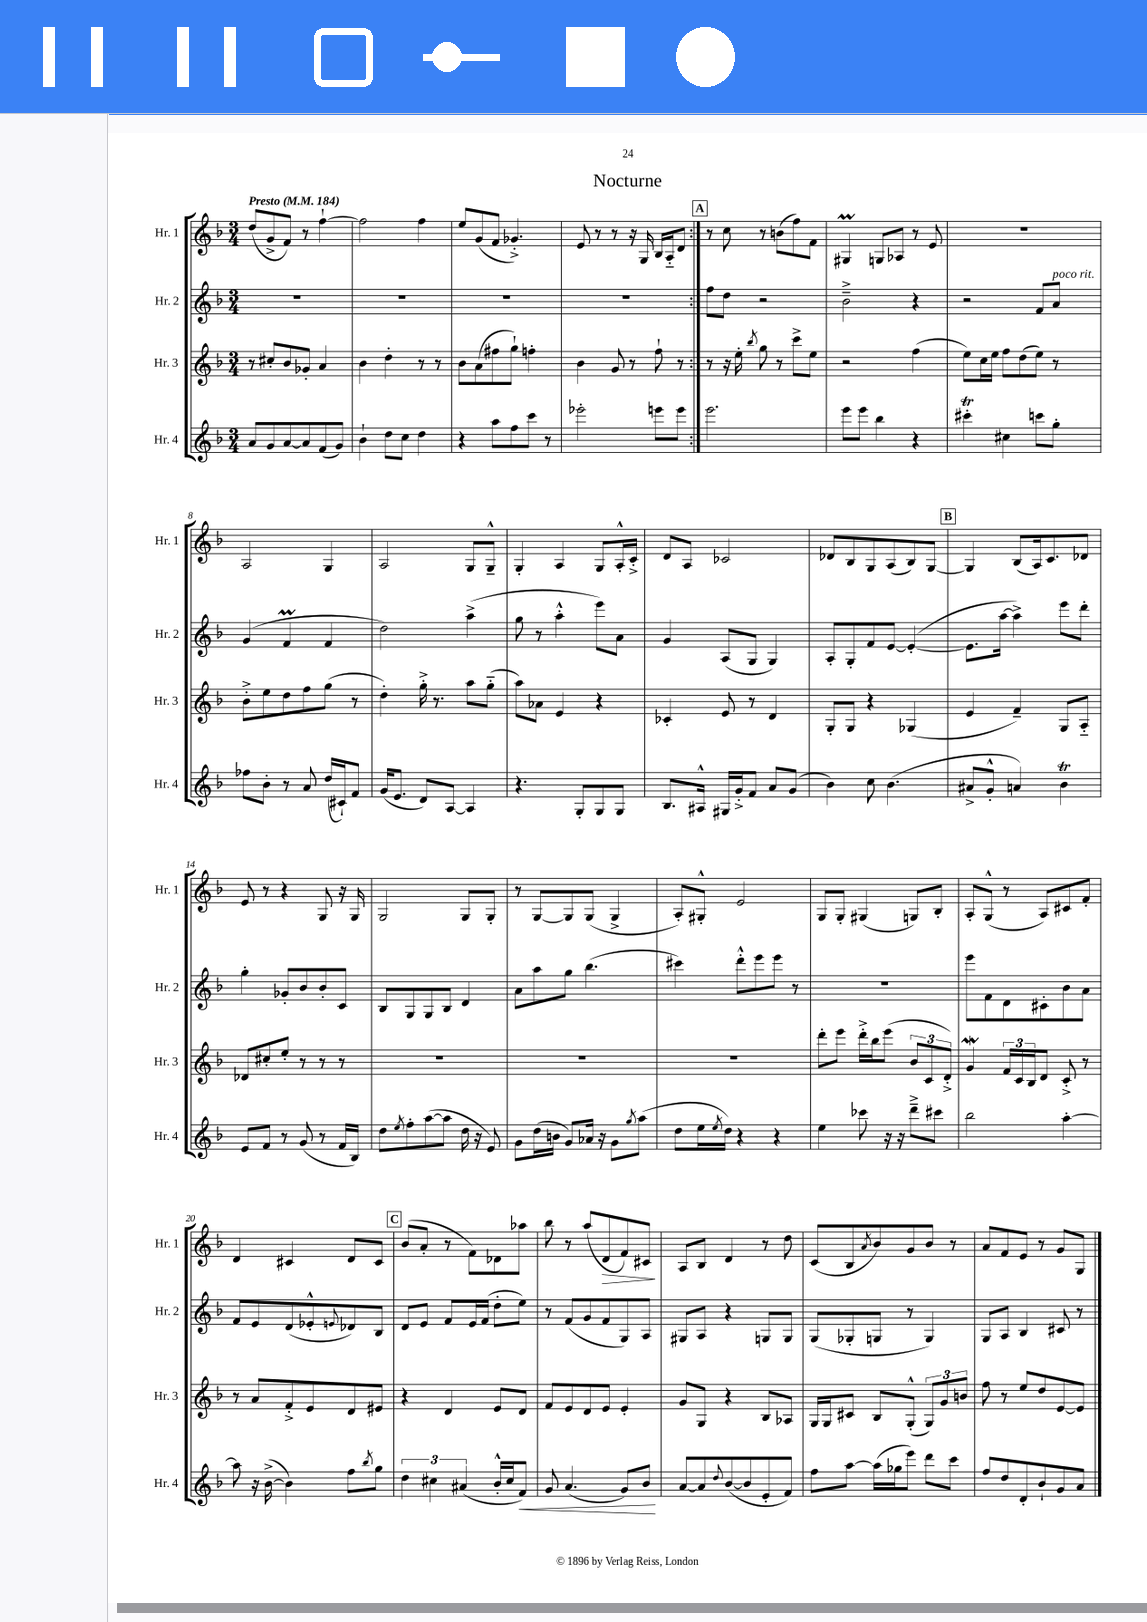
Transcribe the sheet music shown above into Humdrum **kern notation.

**kern	**dynam	**kern	**kern	**kern	**dynam
*part4	*part4	*part3	*part2	*part1	*part1
*staff4	*staff4	*staff3	*staff2	*staff1	*staff1
*I"Hr. 4	*	*I"Hr. 3	*I"Hr. 2	*I"Hr. 1	*
*I'Hr. 4	*	*I'Hr. 3	*I'Hr. 2	*I'Hr. 1	*
*clefG2	*	*clefG2	*clefG2	*clefG2	*
*k[b-]	*	*k[b-]	*k[b-]	*k[b-]	*
*M3/4	*	*M3/4	*M3/4	*M3/4	*
*MM184	*	*MM184	*MM184	*MM184	*
=1	=1	=1	=1	=1	=1
!	!	!	!	!LO:TX:a:B:t=Presto	!
8a/L	.	8r	2.r	(8dd/L	.
8g/	.	8cc#X'/L	.	8g^/	.
[8a/	.	8b-/	.	8f/J)	.
8a/]	.	8g-X'/J	.	8r	.
(8f/	.	4a/	.	[4ff`\	.
8g/J)	.	.	.	.	.
=2	=2	=2	=2	=2	=2
4b-`\	.	4b-\	2.r	2ff\]	.
8dd\L	.	4dd'\	.	.	.
8cc\J	.	.	.	.	.
4dd\	.	8r	.	4ff\	.
.	.	8r	.	.	.
=3	=3	=3	=3	=3	=3
4r	.	8b-\L	2.r	8ee/L	.
.	.	(8a\	.	(8g/	.
8aa\L	.	8ff#X\	.	8f/J	.
8ff\	.	8gg`\J)	.	4.g-X'^/)	.
8ccc\J	.	4ffn'\	.	.	.
8r	.	.	.	.	.
=4	=4	=4	=4	=4	=4
2eee-X'\	.	4b-\	2.r	8e/	.
.	.	.	.	8r	.
.	.	8g/	.	8r	.
.	.	8r	.	16r	.
.	.	.	.	16G/	.
8eeen\L	.	8ff`\	.	16B-/LL	.
.	.	.	.	16A/J	.
8eee\J	.	8r	.	8d/J	.
!!LO:REH:place=s1:t=A
=5:|!	=5:|!	=5:|!	=5:|!	=5:|!	=5:|!
2.eee\	.	8r	8ff\L	8r	.
.	.	16r	8dd\J	8cc\	.
.	.	16ee'\	.	.	.
.	.	8qbb-/	.	.	.
.	.	8gg\	2r	8r	.
.	.	8r	.	(8bn\L	.
.	.	8ccc^\L	.	8ff\)	.
.	.	8ee\J	.	8f\J	.
=6	=6	=6	=6	=6	=6
8eee\L	.	2r	2b-~^\	4G#Xm/	.
8eee\J	.	.	.	.	.
4bb-\	.	.	.	8Gn/L	.
.	.	.	.	8A-X/J	.
4r	.	(4ff\	4r	8r	.
.	.	.	.	8e/	.
=7	=7	=7	=7	=7	=7
4ccc#Xt'\	.	8ee\L)	2r	2.r	.
.	.	16cc\L	.	.	.
.	.	16ee\JJ	.	.	.
4cc#X\	.	8ff\L	.	.	.
.	.	(8dd\	.	.	.
8cccn\L	.	8ee\J)	8f/L	.	.
!	!	!	!LO:TX:a:i:t=poco rit.	!	!
8gg'\J	.	8r	8a/J	.	.
!!LO:LB:g=z
=8	=8	=8	=8	=8	=8
8ff-X\L	.	8b-'^\L	(4g/	2A/	.
8b-'\J	.	8ee\	.	.	.
8r	.	8dd\	4fM/	.	.
8a/	.	8ff\	.	.	.
(16dd/LL	.	(8gg\J	4f/	4G/	.
16c#X`/J)	.	.	.	.	.
8f/J	.	8r	.	.	.
=9	=9	=9	=9	=9	=9
(16g/KL	.	4dd'\)	2dd\)	2A/	.
8.e/J	.	.	.	.	.
8d/L)	.	16gg'^\	.	.	.
.	.	8.r	.	.	.
[8A/J	.	.	.	.	.
4A/]	.	8aa\L	(4aa^\	8G/L	.
.	.	(8gg\J	.	8G~^^/J	.
=10	=10	=10	=10	=10	=10
4.r	.	8aa\L)	8gg\	4G'/	.
.	.	8a-X\J	8r	.	.
.	.	4e/	4aa'^^\	4A/	.
8G'/L	.	.	.	.	.
8G/	.	4r	8eee\L)	8G/L	.
8G/J	.	.	8a\J	16A'^^/L	.
.	.	.	.	16c'^/JJ	.
=11	=11	=11	=11	=11	=11
8.B-/L	.	4c-X'/	4g/	8d/L	.
.	.	.	.	8A/J	.
16A#X^^/Jk	.	.	.	.	.
16G#X/LL	.	8e/	(8A/L	2c-X/	.
16g'^/J	.	.	.	.	.
8f/J	.	8r	8G/J	.	.
8a/L	.	4d/	4G/)	.	.
(8g/J	.	.	.	.	.
=12	=12	=12	=12	=12	=12
4b-\)	.	8G'/L	8A'/L	8d-X/L	.
.	.	8G/J	8G'/	8B-/	.
8cc\	.	4r	8f/	8G/	.
(4.b-\	.	.	[8e/J	(8A/	.
.	.	(4G-X/	(4e'/_	8B-/)	.
.	.	.	.	[8G/J	.
!!LO:REH:place=s1:t=B
=13	=13	=13	=13	=13	=13
8a#X^/L	.	4e/	8.e\L]	4G/]	.
8g'^^/J	.	.	.	.	.
.	.	.	[16aa\Jk	.	.
4an/)	.	4f~/)	4aa^\])	(8B-/L	.
.	.	.	.	16A/k)	.
.	.	.	.	8.c/	.
4b-T\	.	8G/L	8eee\L	.	.
.	.	8A/J	8ddd'\J	8d-X/J	.
!!LO:LB:g=z
=14	=14	=14	=14	=14	=14
8e/L	.	8d-X/L	4gg'\	8e/	.
8f/J	.	8cc#X'/	.	8r	.
8r	.	8ee'/J	8g-X'/L	4r	.
(8g/	.	8r	8b-/	.	.
8r	.	8r	8b-'/	8G/	.
16f/LL	.	8r	8c/J	16r	.
16B-/JJ)	.	.	.	16G/	.
=15	=15	=15	=15	=15	=15
8dd\L	.	2.r	8B-/L	2G/	.
8qee/	.	.	.	.	.
8ff'\	.	.	8G/	.	.
([8aa\	.	.	8G/	.	.
8aa\J]	.	.	8B-/J	.	.
16dd\	.	.	4d/	8G/L	.
16r	.	.	.	.	.
8e/)	.	.	.	8G'/J	.
=16	=16	=16	=16	=16	=16
8g\L	.	2.r	8a\L	8r	.
(16dd\L	.	.	8aa\	[8G/L	.
16bn\JJ	.	.	.	.	.
8g/L)	.	.	8gg\J	8G/]	.
16a-X/Jk	.	.	(4.bb-\	(8G/J	.
16r	.	.	.	.	.
8g\L	.	.	.	4G^/	.
8qgg/	.	.	.	.	.
(8aa\J	.	.	.	.	.
=17	=17	=17	=17	=17	=17
8dd\L	.	2.r	4ccc#X\)	8A'/L)	.
16ee\L	.	.	.	8G#X'^^/J	.
8qee/	.	.	.	.	.
16dd\JJ)	.	.	.	.	.
4r	.	.	8ddd'^^\L	2e/	.
.	.	.	8eee\	.	.
4r	.	.	8eee\J	.	.
.	.	.	8r	.	.
=18	=18	=18	=18	=18	=18
4ee\	.	8ddd'\L	2.r	8G/L	.
.	.	8eee\J	.	8G'/J	.
8ccc-X\	.	16ddd'^\LL	.	(4G#X/	.
.	.	16bb-\J	.	.	.
16r	.	(8eee\J	.	.	.
16r	.	.	.	.	.
8ddd~^\L	.	12b-/L	.	8Gn/L)	.
.	.	12c/	.	.	.
8ccc#X\J	.	.	.	8B-'/J	.
.	.	12d'^/J)	.	.	.
=19	=19	=19	=19	=19	=19
2bb-\	.	4gW/	8eee\L	8A'/L	.
.	.	.	8f\	(8G^^/J	.
.	.	24f/LL	8d\	8r	.
.	.	24c/	.	.	.
.	.	24B-/J	.	.	.
.	.	8d/J	8c#X'\	8A/L)	.
[4aa'\	.	8c'^/	8b-\	8c#X/	.
.	.	8r	8a\J	8f'/J	.
!!LO:LB:g=z
=20	=20	=20	=20	=20	=20
8aa\]	.	8r	8f/L	4d/	.
16r	.	8a/L	8e/	.	.
([16b-^\	.	.	.	.	.
4b-\])	.	8f'^/	(8d/	4c#X/	.
.	.	8e/	8e-X'^^/	.	.
.	.	.	8qqen/	.	.
8ff\L	.	8d/	8d-X/)	8d/L	.
8qbb-/	.	.	.	.	.
8gg\J	.	8e#X/J	8B-/J	8c#/J	.
!!LO:REH:place=s1:t=C
=21	=21	=21	=21	=21	=21
6dd\	.	4r	8d/L	(8b-/L	.
.	.	.	8e/J	8a'/J	.
6cc#X\	.	.	.	.	.
.	.	4d/	8f/L	8r	.
(6a#X/	.	.	.	.	.
.	.	.	16e/L	8f\L)	.
.	.	.	(16f/JJ	.	.
16b-'^^/LL	.	8e/L	8dd'\L	8d-X\	.
16cc#/J	.	.	.	.	.
!	!LO:HP:b	!	!	!	!
8f/J)	<	8d/J	8ee\J)	8aa-X\J	.
=22	=22	=22	=22	=22	=22
8g/	.	8f/L	8r	8bb-\	.
(4.a/	.	8e/	(8f/L	8r	.
.	.	8d/	8g/	(8aa/L	.
!	!	!	!	!	!LO:HP:b
.	.	8e/J	8f/	8d/	>
8g/L)	.	4e'/	8G/)	8f/)	.
8b-/J	.	.	8A/J	8c#X/J	.
.	[	.	.	.	]
=23	=23	=23	=23	=23	=23
[8a/L	.	8g/L	8G#X/L	8A/L	.
8a/]	.	8G/J	8A/J	8B-/J	.
8qqdd/	.	.	.	.	.
([8b-/	.	4r	4r	4d/	.
8b-/]	.	.	.	.	.
8e'/	.	8B-/L	8Gn/L	8r	.
8f/J)	.	8A-X/J	8G/J	8dd\	.
=24	=24	=24	=24	=24	=24
8ff\L	.	16G/LL	(8G/L	(8c/L	.
.	.	16G/J	.	.	.
[8aa\J	.	8c#X/J	8G-X'/	8B-/	.
.	.	.	.	8qa/	.
(16aa\LL]	.	8B-/L	8Gn/J	8b-/)	.
16gg-X\J	.	.	.	.	.
8eee\J)	.	(8G'^^/J	8r	8g/	.
8ddd\L	.	12G/L)	4G/)	8b-/J	.
.	.	12g/	.	.	.
8ccc\J	.	.	.	8r	.
.	.	12bn/J	.	.	.
=25	=25	=25	=25	=25	=25
8ff/L	.	8ff\	8G/L	8a/L	.
8dd/	.	8r	8A/J	8f/	.
8d'/	.	8ee/L	4B-/	8e/J	.
8b-`/	.	8dd/	.	8r	.
8g/	.	[8e/	8c#X/	8g/L	.
8a/J	.	8e/J]	8r	8G/J	.
==	==	==	==	==	==
*-	*-	*-	*-	*-	*-
